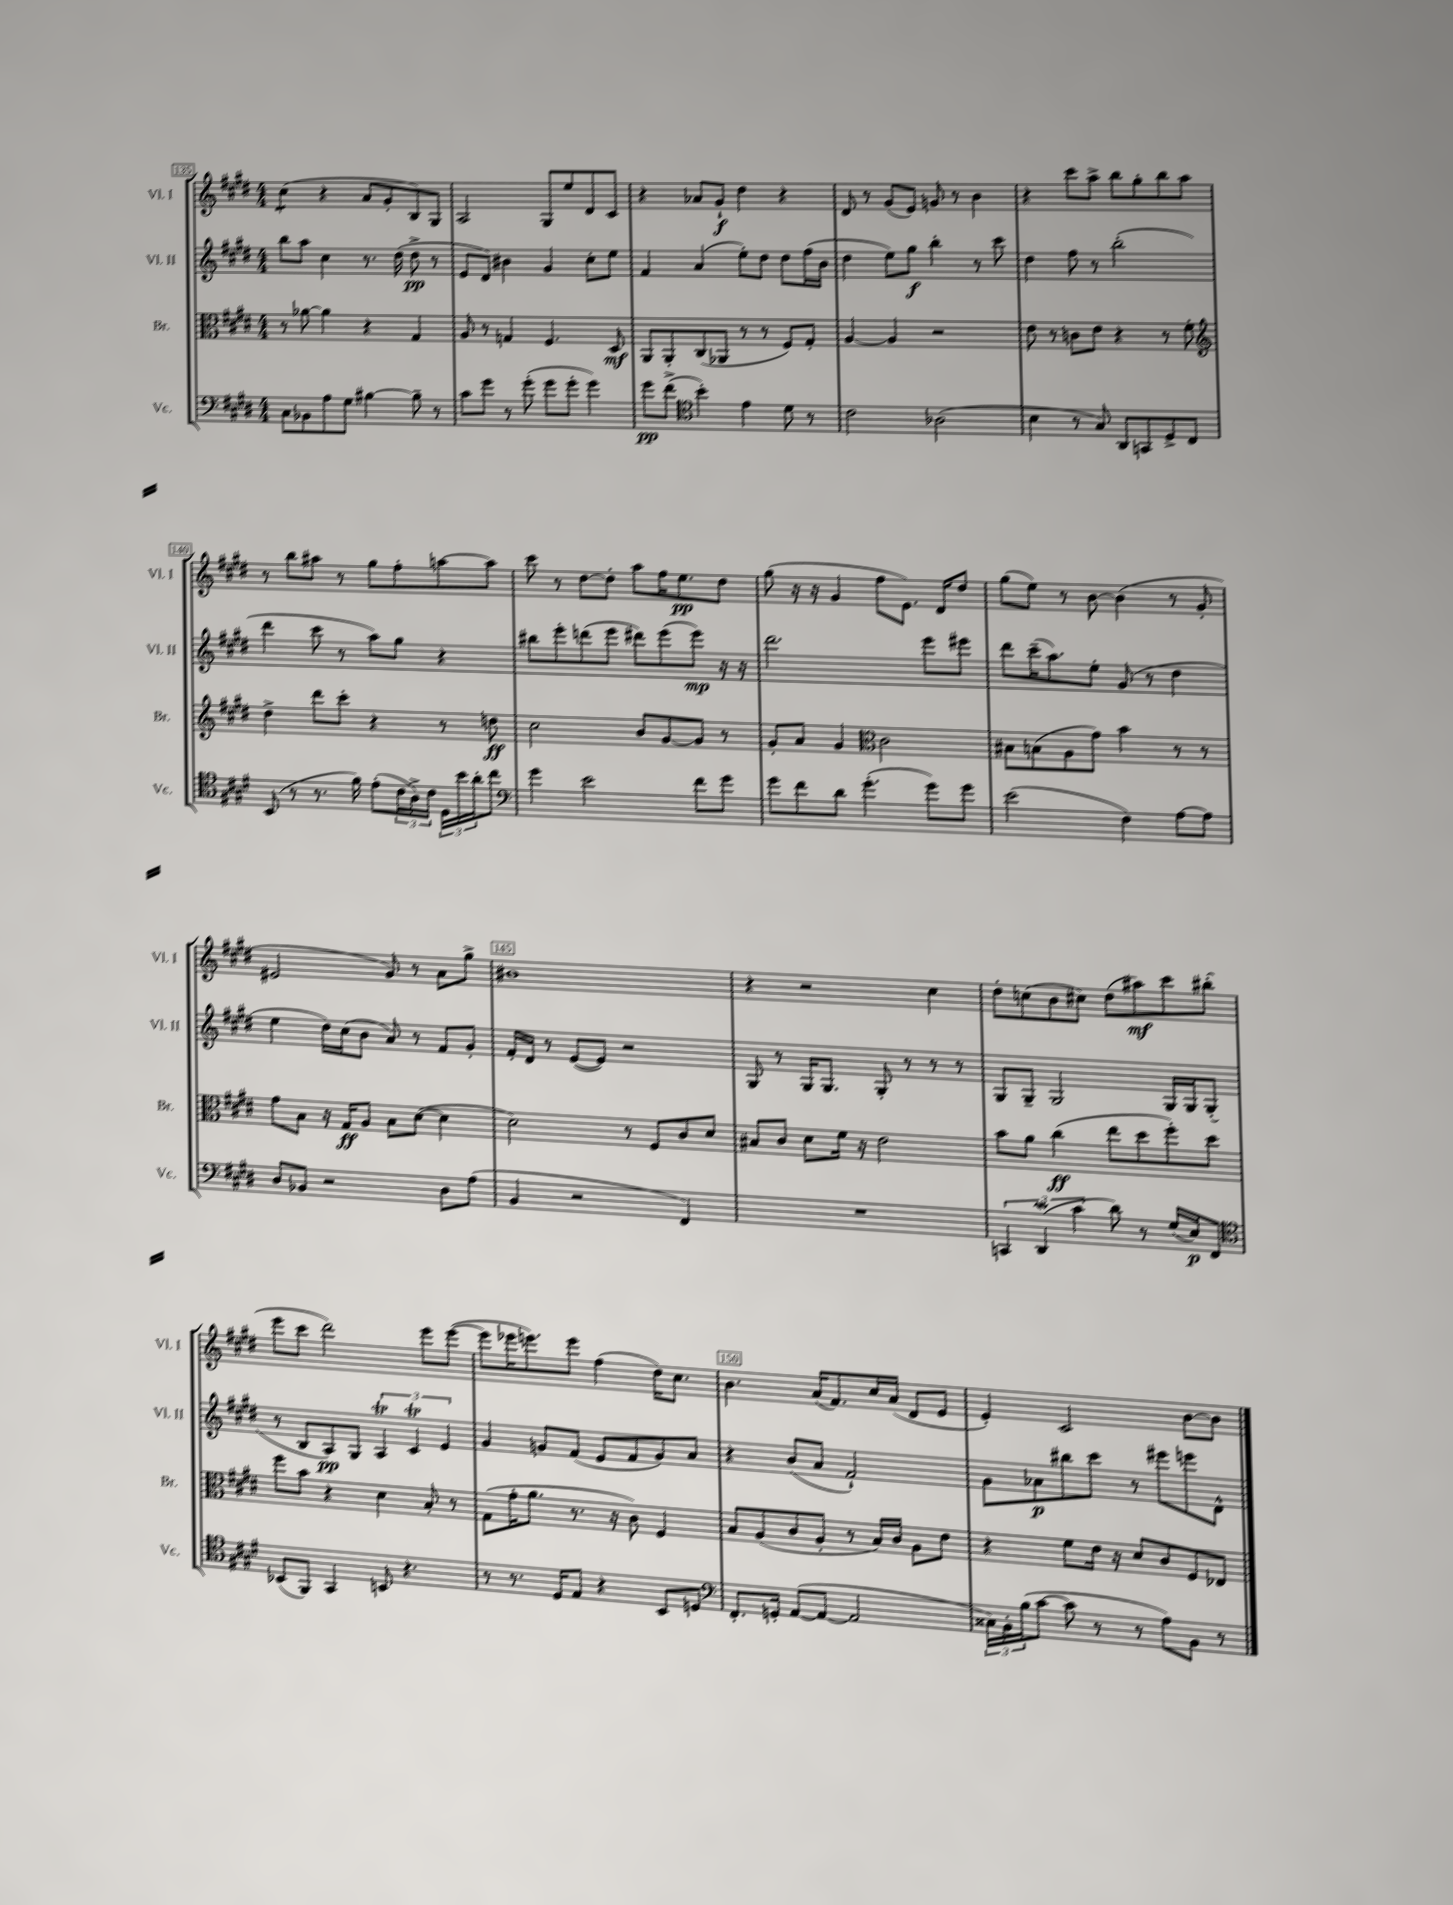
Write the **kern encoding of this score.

**kern	**kern	**kern	**kern
*staff4	*staff3	*staff2	*staff1
*clefF4	*clefC3	*clefG2	*clefG2
*k[f#c#g#d#]	*k[f#c#g#d#]	*k[f#c#g#d#]	*k[f#c#g#d#]
*M4/4	*M4/4	*M4/4	*M4/4
8C#	8r	8bb	(4cc#
8BB-	[8a-	8aa	.
8A	4a-]	4cc#	4r
8G#	.	.	.
[4B#	4r	8.r	8a
.	.	.	8g#'
.	.	(16dd#	.
8B#~]	4G#	8dd#^	8B)
8r	.	8r	8G#
=	=	=	=
8c#	8A	8e	2A
8g#	8r	8d#)	.
8r	4G	4b#	.
(8g#'	.	.	.
8g#	4.F#	4g#	8G#
8g#'	.	.	8ee
4g#)	.	8cc#'	8d#
.	8D#	8ee	8c#
=	=	=	=
8g#	8AA	4f#	4r
(8f#^	8AA'	.	.
*clefC4	*	*	*
4b')	(8C#	(4a	8a-
.	8AA-	.	8g#`
4e	8r	8ee')	4dd#
.	8r	8dd#	.
8d#	8F#)	8dd#	4r
8r	8G#'	(16ff#	.
.	.	16b	.
=	=	=	=
2c#	[4A	4dd#	8d#
.	.	.	8r
.	4A]	8ee)	(8g#
.	.	8gg#	8e)
(2A-	2r	4bb'	8g
.	.	.	8r
.	.	8r	4b
.	.	8ccc#	.
=	=	=	=
4B	8e	4dd#	4r
.	8r	.	.
8r	8c	8ff#	8ccc#
8G#)	8e	8r	8aa^
8AA	4r	(2bb'	8bb
8GG	.	.	8gg#'
8D#^	8r	.	8bb
8C#	8f#'	.	8aa
=	=	=	=
*	*clefG2	*	*
(8BB	4dd#^	4ddd#	8r
8r	.	.	8bb
8.r	8ddd#	8ccc#	8aa#
.	8ccc#'	8r	8r
16f#)	.	.	.
(8e'	4r	8aa)	8gg#
24c#	.	8gg#	8ff#'
24A^)	.	.	.
24c#	.	.	.
24D#	8r	4r	[8aa
24b	.	.	.
24a'	.	.	.
8cc#	8dd	.	8aa]
=	=	=	=
*clefF4	*	*	*
4g#	2cc#	8bb#	8ccc#
.	.	8eee'	8r
2e	.	(8ddd	[8dd#
.	.	8eee	8dd#']
.	8b	8ddd#)	8aa
.	[8g#	(8eee	16ff#
.	.	.	8.ee
8f#	8g#]	8eee)	.
8g#	8r	16r	8dd#
.	.	16r	.
=	=	=	=
8g#	8g#'	2.ddd#	(8gg#
8f#	8a	.	16r
.	.	.	16r
8d#	4g#	.	4g#
(4.g#'	.	.	.
*	*clefC3	*	*
.	2c#	.	8ff#
.	.	.	8.e)
8g#)	.	8eee	.
.	.	.	16d#
8g#	.	8eee#	8dd#
=	=	=	=
(2e	8B#	8ddd#	(8gg#
.	(8B	(16ccc#~	8ee)
.	.	8.aa)	.
.	8A	.	8r
.	8g#)	8ee'	[8b
4F#)	4b	(8g#	(4b]
.	.	8r	.
[8A	8r	4dd#	8r
8A]	8r	.	8g#'
=	=	=	=
8D#	8g#	4ee	2e#
8BB-	8B	.	.
2r	16r	16dd#)	.
.	16G#	(16cc#	.
.	8A	8b	.
.	8B	8a)	8g#)
.	([8d#	8r	8r
8D#	4d#]	8f#	8a
(8A	.	8g#'	8gg#^
=	=	=	=
4BB	2d#)	16f#'	1b#
.	.	16d#	.
.	.	8r	.
2r	.	([8e	.
.	.	8e])	.
.	8r	2r	.
.	8F#	.	.
4FF#)	8c#	.	.
.	8d#	.	.
=	=	=	=
1r	8B#	8G#	4r
.	8c#	8r	.
.	8d#	16G#	2r
.	.	8.G#	.
.	16f#	.	.
.	16r	.	.
.	2e	8G#'	.
.	.	8r	.
.	.	8r	4cc#
.	.	8r	.
=	=	=	=
6CC	8b	8G#	8dd#'
.	8a	8G#~	(8cc
(6DD#	.	.	.
.	(4cc#	2G#	8b
6c#	.	.	.
.	.	.	8cc#)
8d#)	8ee	.	(8dd#
8r	8dd#	.	8aa#)
(16G#	8ff#')	16G#	8ccc#
16E)	.	16G#	.
8FF#	8dd#	(8G#'	(8bb#'
=	=	=	=
*clefC4	*	*	*
(8BB-	8ff#	8r	8eee
8FF#)	8b	8B	8ccc#
4GG#	4r	8A)	2ddd#)
.	.	8G#	.
8BB	4d#	6A	.
4.r	.	.	.
.	.	6c#	.
.	8B'	.	8eee
.	.	6e	.
.	8r	.	([8eee
=	=	=	=
8r	(8G#	4g#	8eee]
8.r	16g#'	.	16eee-
.	8.a	.	8.eee)
.	.	8g	.
16D#	.	.	.
8E	8.r	(8f#	8eee
4r	.	8e	(4ff#
.	16r	.	.
.	8c#)	8f#	.
8BB	4F#	8g)	16dd#)
.	.	.	8.cc#
8D	.	8a	.
=	=	=	=
*clefF4	*	*	*
8.FF#'	8B	4r	4.b
.	(8A	.	.
16GG'	.	.	.
([8AA	8c#	(8b	.
8AA_	8A'	8a	(16a
.	.	.	8.f#)
2AA]	8r	2f#`)	.
.	16B)	.	16cc#
.	16c#	.	(16a
.	8A	.	8d#
.	8e	.	8e
=	=	=	=
24C##)	4r	8g#	4e')
24BB'	.	.	.
(24B	.	.	.
[8c#	.	8a-	.
8c#]	8f#	8bb#	2c#
8r	16e	8ccc#	.
.	16r	.	.
8r	8d#	8r	.
8A)	8c#	8eee#	.
8BB	8F#	8eee	[8b
8r	8E-	8d#^^	8b]
==	==	==	==
*-	*-	*-	*-
